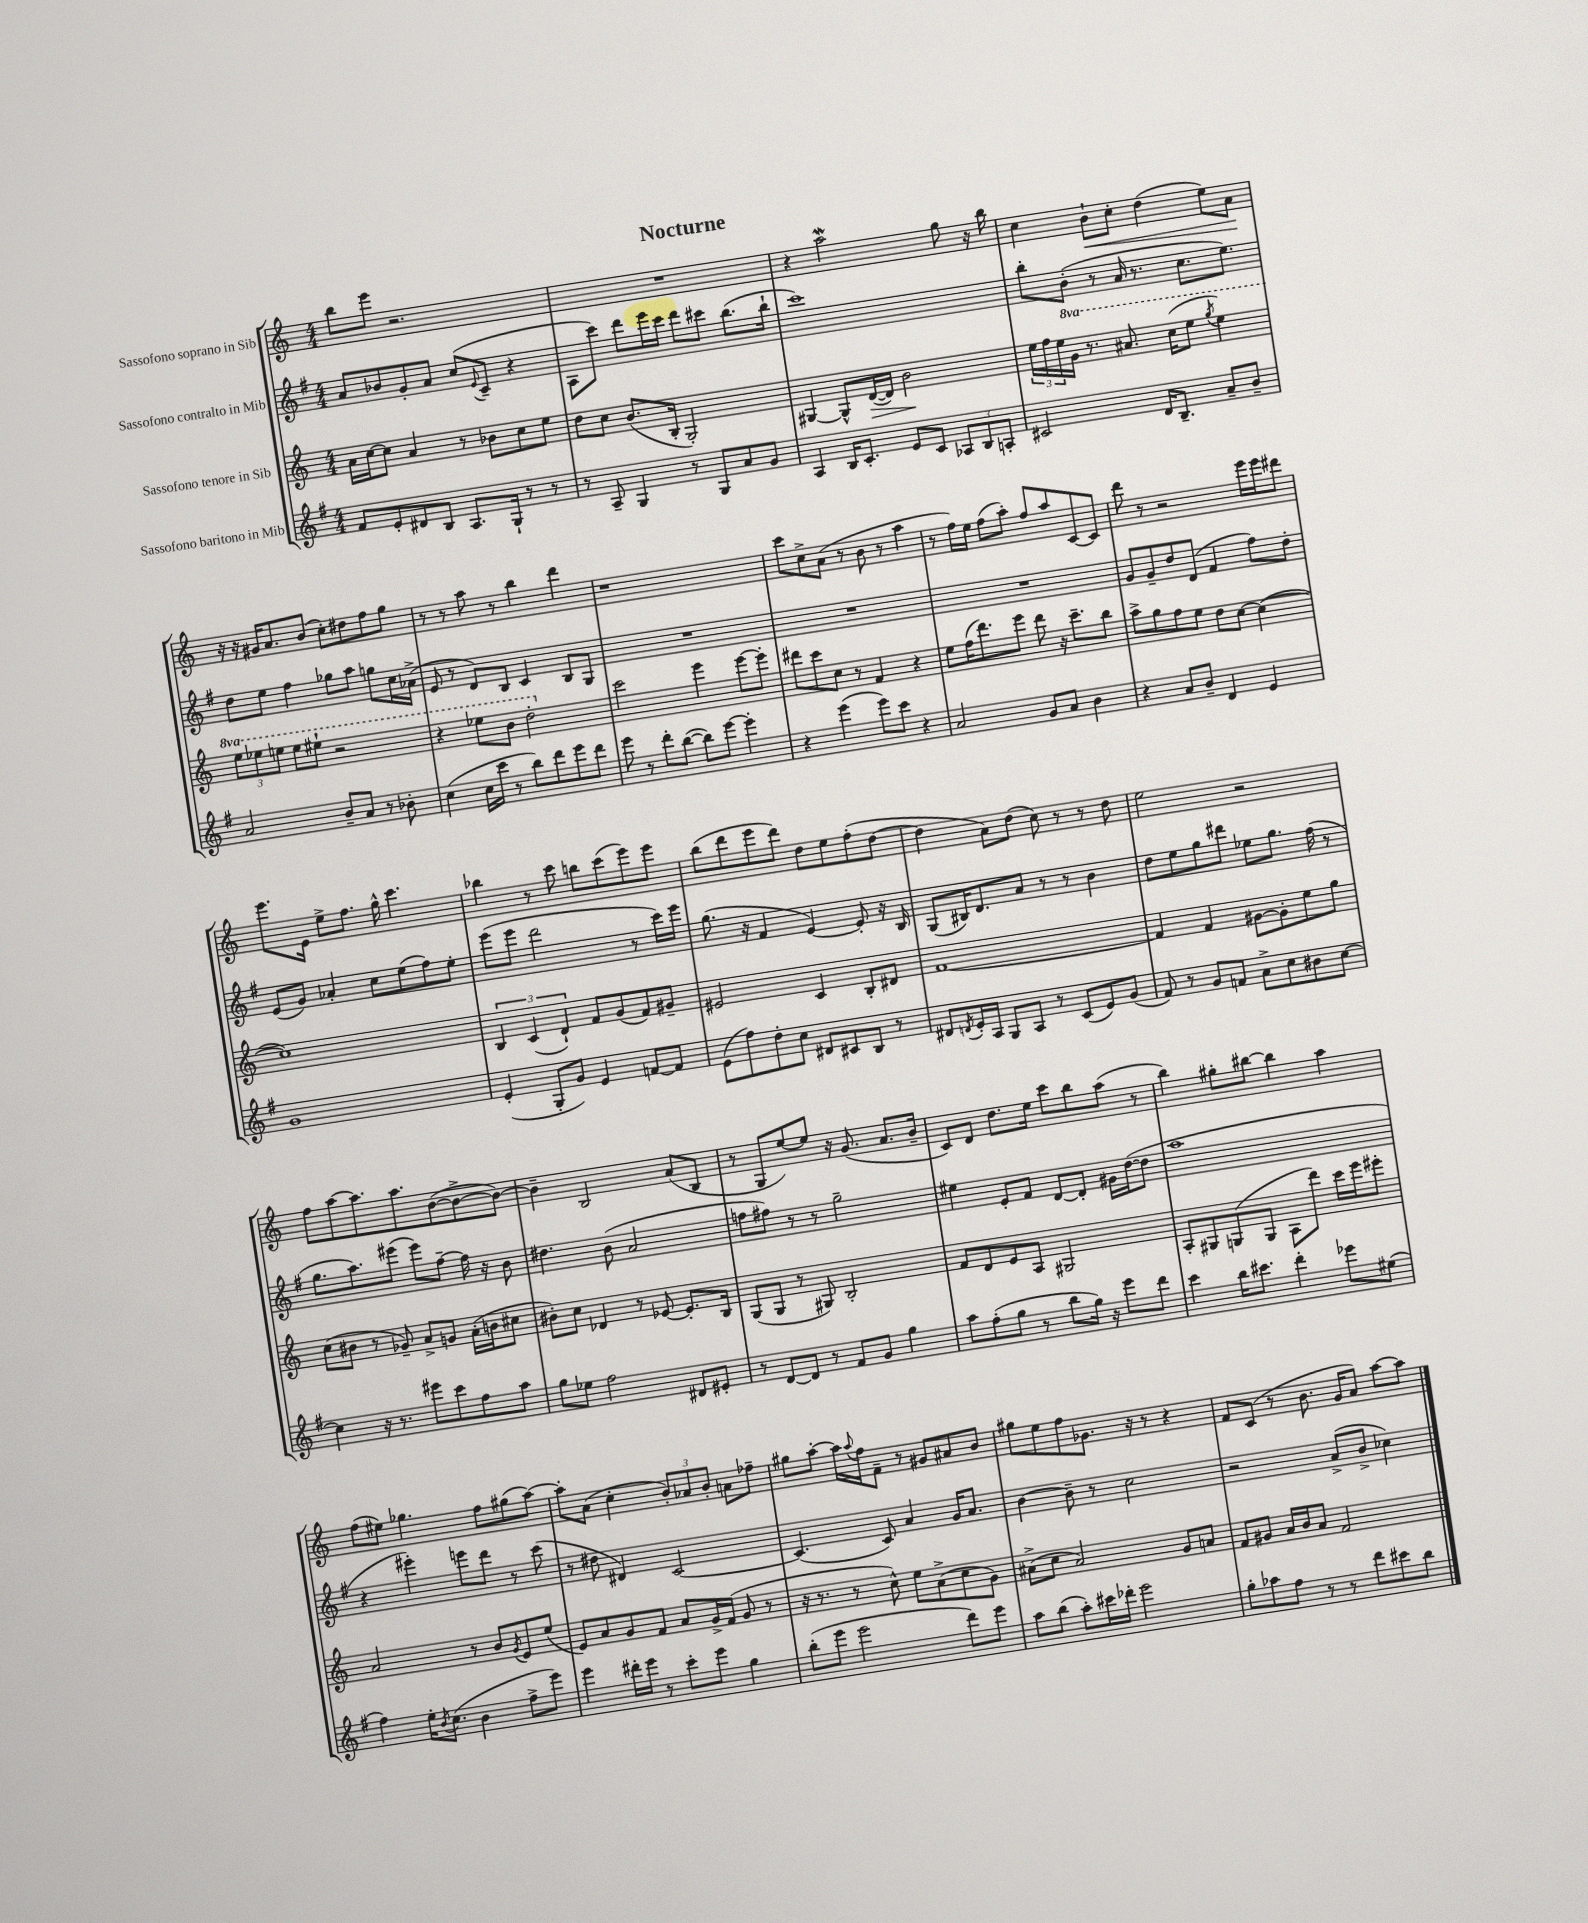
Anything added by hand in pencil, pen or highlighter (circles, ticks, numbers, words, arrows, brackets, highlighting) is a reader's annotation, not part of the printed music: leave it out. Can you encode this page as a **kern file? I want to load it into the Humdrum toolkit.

**kern	**kern	**dynam	**kern	**kern	**dynam
*part4	*part3	*part3	*part2	*part1	*part1
*staff4	*staff3	*staff3	*staff2	*staff1	*staff1
*I"Sassofono baritono in Mib	*I"Sassofono tenore in Sib	*	*I"Sassofono contralto in Mib	*I"Sassofono soprano in Sib	*
*clefG2	*clefG2	*	*clefG2	*clefG2	*
*k[f#]	*k[]	*	*k[f#]	*k[]	*
*M4/4	*M4/4	*	*M4/4	*M4/4	*
=1	=1	=1	=1	=1	=1
8f#/L	16a\LL	.	8a/L	8bb\L	.
.	[16cc\J	.	.	.	.
8e'/	8cc\J]	.	8b-X/	8eee\J	.
8d#X/	4a/	.	8g'/	2.r	.
8B/J	.	.	8a/J	.	.
8.A/L	8r	.	(8cc/L	.	.
.	.	.	8qqe/	.	.
.	8b-X\L	.	8c~/J	.	.
16G`/Jk	.	.	.	.	.
8r	8cc\	.	4r	.	.
8r	8ee\J	.	.	.	.
=2	=2	=2	=2	=2	=2
8r	8dd\L	.	8A\L	1r	.
8A~/	8cc\J	.	8ccc\J)	.	.
4G/	(8.b/L	.	8ddd\L	.	.
.	.	.	16eee\L	.	.
.	16B'/Jk	.	16ccc\JJ	.	.
8r	2G'/)	.	8ddd\L	.	.
8G/L	.	.	8ccc#X\J	.	.
8a/	.	.	(8.bb\L	.	.
8g/J	.	.	.	.	.
.	.	.	16bb`\Jk	.	.
=3	=3	=3	=3	=3	=3
4A/	[4G#X/	.	1ccc)	4r	.
16B/KL	8G#^^/L]	.	.	2aaW\	.
8.c'/J	.	.	.	.	.
!	!	!LO:HP:b	!	!	!
.	([16d/L	>	.	.	.
.	16d/JJ])	.	.	.	.
8e/L	2b\	.	.	.	.
8c/J	.	.	.	.	.
12A-X/L	.	.	.	8gg\	.
12B/	.	.	.	.	.
.	.	.	.	16r	.
12An'/J	.	.	.	.	.
.	.	.	.	16bb\	.
.	.	]	.	.	.
=4	=4	=4	=4	=4	=4
2c#X/	24ee\LL	.	8bb'\L	4cc\	.
.	24ff\	.	.	.	.
.	24ee\	.	.	.	.
*	*8va	*	*	*	*
.	16gg\JJ	.	(8b'\J	.	.
.	8.r	.	.	.	.
!	!	!	!	!	!LO:HP:b
.	.	.	8r	8b`\L	<
.	8.aa#X/	.	16a/	8cc'\J	.
.	.	.	8.r	.	.
16d/KL	.	.	.	(4dd\	.
8.B~/J	(16ccc\KL	.	.	.	.
.	8eee\J	.	8.cc\L	.	.
.	8qggg/	.	.	.	.
8a~/L	4eee\)	.	.	8ee\L)	.
.	.	.	8.ee\J)	.	.
8b~/J	.	.	.	8a\J	.
.	.	.	.	.	[
!!LO:LB:g=z
=5	=5	=5	=5	=5	=5
2a/	12eee\L	.	8dd\L	16r	.
.	.	.	.	16r	.
.	12eee-X\	.	.	.	.
.	.	.	8ee\J	16g#X/KL	.
.	12eeen\J	.	.	.	.
.	.	.	.	8.a/	.
.	8eee\L	.	4ff#\	.	.
.	8eee#X`\J	.	.	(8b/J	.
8b~/L	2r	.	8gg-X\L	8cc'\L)	.
8a/J	.	.	8aa\J	8dd#X\	.
8r	.	.	8ggn\L	8ff\	.
8b-X'\	.	.	16cc\L	8gg\J	.
.	.	.	(16a-X^\JJ	.	.
=6	=6	=6	=6	=6	=6
(4cc\	4r	.	8e/	8r	.
.	.	.	8r	8r	.
16cc\LL	8eee-X\L	.	8d/L)	8aa\	.
16ccc\JJ	.	.	.	.	.
8r	8bb\J	.	8B/J	8r	.
8bb\L)	2ddd'\	.	4c/	4bb\	.
8ddd\	.	.	.	.	.
8eee\	.	.	8B/L	4ddd\	.
8ddd\J	.	.	8G/J	.	.
=7	=7	=7	=7	=7	=7
*	*X8va	*	*	*	*
8eee\	2ccc\	.	1r	1r	.
8r	.	.	.	.	.
8ddd'\L	.	.	.	.	.
([8bb\J	.	.	.	.	.
8bb\L])	4eee\	.	.	.	.
[8eee\J	.	.	.	.	.
4eee'\]	[8eee\L	.	.	.	.
.	8eee'\J]	.	.	.	.
=8	=8	=8	=8	=8	=8
4r	8ddd#X\L	.	1r	8ccc\L	.
.	8ccc\	.	.	8cc^\	.
(4eee\	8cc\J	.	.	(8a\J	.
.	8r	.	.	8r	.
8eee\L)	4f/	.	.	8b\	.
8ccc\J	.	.	.	8r	.
4r	4r	.	.	4aa\	.
=9	=9	=9	=9	=9	=9
2a/	8ee\L	.	1r	8r	.
.	(16ff\K	.	.	16ff\LL)	.
.	8.ddd\)	.	.	16ee\JJ	.
.	.	.	.	(8ff\L	.
.	8eee\J	.	.	8aa'\J)	.
8g/L	8ddd\	.	.	8ff/L	.
8a/J	16r	.	.	8aa/	.
.	8.ccc~\L	.	.	.	.
4b\	.	.	.	[8c/	.
.	8bb\J	.	.	8c/J]	.
=10	=10	=10	=10	=10	=10
4r	8aa^\L	.	8g/L	8ddd\	.
.	8gg\	.	8g~/	8r	.
8a/L	8ff\	.	8dd/	2r	.
8b~/J	8ee\J	.	(8d/J	.	.
4d/	8dd\L	.	4f#/	.	.
.	[8cc\J	.	.	.	.
4e/	(4cc\_	.	8ff#\L)	16eee\LL	.
.	.	.	.	16eee\J	.
.	.	.	8dd'\J	8ddd#X\J	.
!!LO:LB:g=z
=11	=11	=11	=11	=11	=11
1g	1cc])	.	(8e/L	8.eee\L	.
.	.	.	8g/J)	.	.
.	.	.	.	16e\Jk	.
.	.	.	4a-X'/	8ee^\L	.
.	.	.	.	8.ff\J	.
.	.	.	8cc\L	.	.
.	.	.	.	16gg^^\	.
.	.	.	(8ee\	4.ccc\	.
.	.	.	8ff#\)	.	.
.	.	.	8ee'\J	.	.
=12	=12	=12	=12	=12	=12
(4e'/	6B/	.	(8eee\L	4bb-X\	.
.	.	.	8eee\J	.	.
.	(6c/	.	.	.	.
8G'/L	.	.	2ddd\	8r	.
.	6d`/)	.	.	.	.
8g/J)	.	.	.	8ccc\	.
4e/	8f/L	.	.	8bbn\L	.
.	(8g/	.	.	(8ccc\	.
[8fn/L	8f/)	.	8r	8eee\)	.
8f/J]	8g#X~/J	.	16ccc\LL)	8eee\J	.
.	.	.	16eee\JJ	.	.
=13	=13	=13	=13	=13	=13
(8e\L	2e#X/	.	(8.gg\	(8bb\L	.
8ff#\)	.	.	.	8ddd\	.
.	.	.	16r	.	.
8dd'\	.	.	4f#/	8eee\	.
8cc\J	.	.	.	8ddd\J)	.
8d#X/L	4c/	.	[4e/)	8dd\L	.
8c#X/	.	.	.	8ee\	.
8B/J	8B'/L	.	8e'/]	(8ff'\	.
8r	8d#X/J	.	16r	[8dd\J	.
.	.	.	16B/	.	.
=14	=14	=14	=14	=14	=14
8d#X/L	[1f	.	(8G/L	4dd\]	.
8qdn/	.	.	.	.	.
16e'/L	.	.	16B#X/K)	.	.
16A/JJ	.	.	8.d/	.	.
8G/L	.	.	.	8a\L)	.
8A/J	.	.	8a/J	(8dd\J	.
8r	.	.	8r	8cc\)	.
(8c/L	.	.	8r	8r	.
8e/)	.	.	4b\	8r	.
(8g/J	.	.	.	8dd\	.
=15	=15	=15	=15	=15	=15
8f#/)	4f/]	.	8dd\L	2ee\	.
8r	.	.	8ee\	.	.
8g/L	4f/	.	8gg\	.	.
8fn/J	.	.	8ddd#X\J	.	.
8a^\L	[8g#X\L	.	8ee-X\L	2r	.
8cc\	8g#'\]	.	8.gg\J	.	.
8b#X\	8ee\	.	.	.	.
.	.	.	(16ff#\	.	.
[8cc\J	8gg\J	.	8r	.	.
!!LO:LB:g=z
=16	=16	=16	=16	=16	=16
4cc\]	(8cc\L	.	8.gg\L	8ff\L	.
.	8b#X\J	.	.	[8aa\	.
.	.	.	8.aa\)	.	.
16r	8r	.	.	8.aa\]	.
8.r	.	.	.	.	.
.	8g-X~/)	.	(8eee#X\J	.	.
.	.	.	.	8.aa\	.
8eee#X\L	8a^/L	.	8eee#\L)	.	.
8ccc\	8gn/J	.	[8ff#~\J	([8b\	.
8ff#\	(16a'\LL	.	16ff#\]	8b^\_	.
.	16bn\J	.	16r	.	.
8aa\J	8cc#X\J	.	8b\	8b\J_)	.
=17	=17	=17	=17	=17	=17
8gg\L	8b#X'\L)	.	4.dd#X\	4b~\]	.
8ee-X\J	8cc\J	.	.	.	.
2ff#\	4d-X/	.	.	2B/	.
.	.	.	(8b\	.	.
.	8r	.	2a/	.	.
.	[8e-X/	.	.	.	.
8d#X/L	8.e-'/L]	.	.	(8a/L	.
8e#X'/J	.	.	.	8B/J	.
.	16B/Jk	.	.	.	.
=18	=18	=18	=18	=18	=18
8r	(8G/L	.	8ffn\L	8r	.
[8d/L	8G/J	.	8ff#X\J)	8G/L	.
8d/J]	8r	.	8r	[8ee/)	.
8r	8G#X/)	.	8r	8ee/J]	.
8f#/L	2B'/	.	2gg~\	16r	.
.	.	.	.	(8.g/	.
8g/J	.	.	.	.	.
4gg\	.	.	.	8.a/L	.
.	.	.	.	16b~/Jk	.
=19	=19	=19	=19	=19	=19
8aa\L	8f/L	.	4ee#X\	8c/L)	.
(8ff#'\	8d/	.	.	8d/J	.
8gg\J	8e/	.	8e'/L	8.dd\L	.
8r	8A/J	.	8f#/J	.	.
.	.	.	.	16ee\Jk	.
8bb\L	2G#X/	.	[8d/L	8ccc\L	.
16gg\Jk)	.	.	8d'/J]	8bb\	.
16r	.	.	.	.	.
8eee\L	.	.	16g#X\LL	(8aa\J	.
.	.	.	([16dd\J	.	.
8ddd\J	.	.	8dd\J]	8r	.
=20	=20	=20	=20	=20	=20
4ccc\	8A'/L	.	1aa	4bb\)	.
.	8G#X/	.	.	.	.
16bb\KL	(8Gn/	.	.	8gg#X'\L	.
8.ccc#X\J	.	.	.	.	.
.	8G/J	.	.	[8bb#X\J	.
4ddd'\	8A\L	.	.	4bb#\]	.
.	8ddd\J)	.	.	.	.
8eee-X\L	16ccc\LL	.	.	4aa\	.
.	16eee\J	.	.	.	.
(8ee#X\J	8eee#X'\J	.	.	.	.
!!LO:LB:g=z
=21	=21	=21	=21	=21	=21
4ff#\)	2a/	.	4r	(8ff\L	.
.	.	.	.	8ee#X\J)	.
16ee'\KL	.	.	4eee#X'\)	4.gg-X\	.
8qb/	.	.	.	.	.
(8.cc\J	.	.	.	.	.
4b\	8r	.	8eeen\L	.	.
.	8b/L	.	8ddd\J	8ff\L	.
.	8qg/	.	.	.	.
8ff#^\L	8e/	.	8r	(8gg#X\	.
8eee\J)	(8ee/J	.	(8ccc\	[8aa\J)	.
=22	=22	=22	=22	=22	=22
4eee\	8e/L)	.	8r	8aa'\L]	.
.	8a/	.	8dd#X\	(8a\J	.
16ddd#X'\LL	8g/	.	4d#X/)	4cc'\	.
16eee\JJ	.	.	.	.	.
8r	8f/J	.	.	.	.
8ccc'\L	8a/L	.	[2c/	12b'/L)	.
.	.	.	.	12a-X/	.
8eee\J	16g^/L	.	.	.	.
.	.	.	.	12b'/J	.
.	(16f/JJ	.	.	.	.
4gg\	8g/	.	.	8an\L	.
.	8r	.	.	8ff-X~\J	.
=23	=23	=23	=23	=23	=23
(8bb'\L	16r	.	(4.c/]	8gg#X\L	.
.	8.r	.	.	.	.
8eee\J	.	.	.	[8aa'\J	.
2eee\	8r	.	.	16aa\LL]	.
.	.	.	.	8qqaa/	.
.	.	.	.	16ff\J	.
.	8cc^^\)	.	8c/)	8f~\J	.
.	8ee\L	.	4a/	8r	.
.	(8a^\	.	.	8g#X/L	.
8ddd\L)	8cc\	.	16g/KL	8a#X/	.
.	.	.	8.a/J	.	.
8eee\J	8g\J)	.	.	8b/J	.
=24	=24	=24	=24	=24	=24
8aa\L	(8a#X^\L	.	[4b\	8gg#X\L	.
(8bb\J	8cc\J	.	.	8ee\	.
8aa'\L)	2a#/)	.	8b~\]	8ff\	.
16ccc#X\L	.	.	8r	8.g-X\J	.
16ddd-X'\JJ	.	.	.	.	.
2eee\	.	.	2cc\	.	.
.	.	.	.	16r	.
.	.	.	.	8r	.
.	8g/L	.	.	4r	.
.	8an/J	.	.	.	.
=25	=25	=25	=25	=25	=25
8gg'\L	8f/L	.	2r	8f/L	.
8aa-X\	8g#X/J	.	.	(8c/J	.
8ff#\J	16a/LL	.	.	8r	.
.	16b/J	.	.	.	.
8r	8a/J	.	.	8.b\	.
8r	2f/	.	(8a^/L	.	.
.	.	.	.	16g/KL	.
8ddd\L	.	.	8b^/J	8a/J)	.
8ccc#X\	.	.	4cc-X\)	[8aa\L	.
8bb\J	.	.	.	8aa\J]	.
==	==	==	==	==	==
*-	*-	*-	*-	*-	*-
